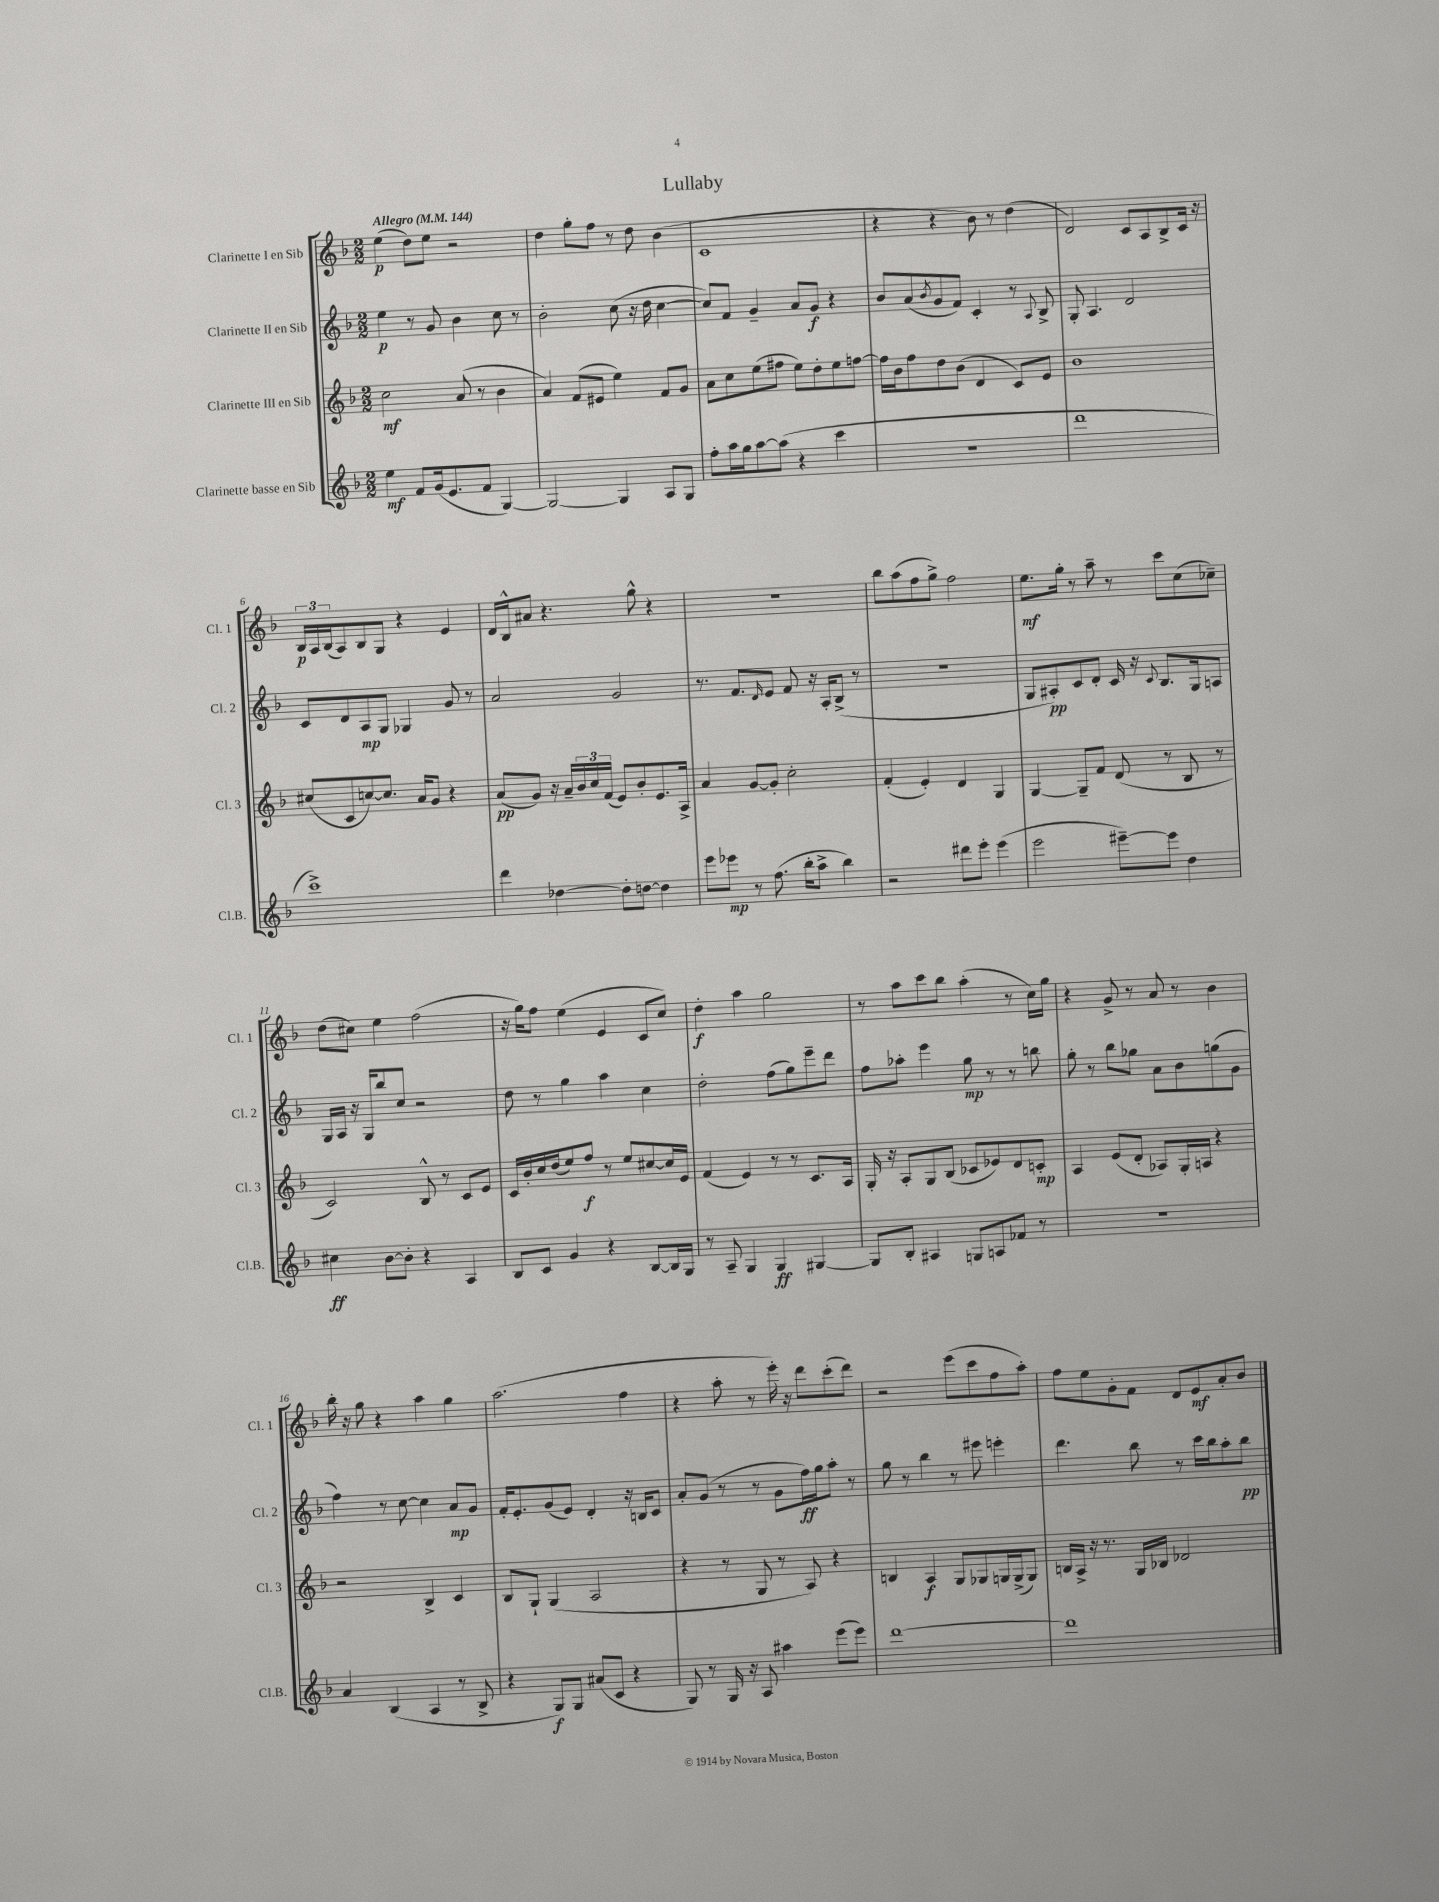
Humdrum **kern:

**kern	**kern	**kern	**kern
*staff4	*staff3	*staff2	*staff1
*clefG2	*clefG2	*clefG2	*clefG2
*k[b-]	*k[b-]	*k[b-]	*k[b-]
*M2/2	*M2/2	*M2/2	*M2/2
*MM144	*MM144	*MM144	*MM144
4ee\	2cc\	4ee\	(4ee\
8f/L	.	8r	8dd\L)
(16g/k	.	8g/	8ee\J
8.e/	.	.	.
.	(8a/	4b-\	2r
8f/J	8r	.	.
[4G/)	4b-\	8cc\	.
.	.	8r	.
=	=	=	=
2G/_	4a/)	2b-'\	4dd\
.	(8f/L	.	8gg'\L
.	8e#/J	.	8ff\J
4G/]	4ee\)	(8cc\	8r
.	.	16r	8dd\
.	.	16dd\	.
8A/L	8f/L	[4cc\	(4b-\
8G/J	8g/J	.	.
=	=	=	=
8ff'\L	8a\L	8cc/]L)	1c
16aa\L	8cc\	8f/J	.
16gg\J	.	.	.
[8aa\	(8ee\	4g~/	.
(8aa\]J	8ff#\J	.	.
4r	8ee\L)	8a/L	.
.	8dd'\	8g/J	.
4ccc\	8ee\	4r	.
.	[8ff\J	.	.
=	=	=	=
1r	16ff\]LL	8b-/L	4r
.	16b-\J	.	.
.	8ff\	(8a/	.
.	.	8qb-/	.
.	8dd\	8g/	4r
.	(8b-\J	8f/J)	.
.	4d/	4c'/	8b-\)
.	.	.	8r
.	8c/L)	8r	(4dd\
.	.	8qqA/	.
.	8e/J	8B-^/	.
=	=	=	=
1ddd	1b-	8G'/	2d/)
.	.	4.A/	.
.	.	2d/	8c/L
.	.	.	8A/
.	.	.	8B-^/
.	.	.	16c/Jk
.	.	.	16r
=	=	=	=
1ccc^)	(8cc#/L	8c/L	24B-/LL
.	.	.	24A/
.	.	.	(24B-/J
.	8c/	8d/	8A/)
.	[8cc/)	8A/	8B-/
.	8.cc/]J	8G/J	8G/J
.	.	4G-/	4r
.	16a/LK	.	.
.	8g/J	.	.
.	4r	8g/	4e/
.	.	8r	.
=	=	=	=
4ddd\	(8a/L	2a/	16d/LL
.	.	.	16B-^^/J
.	8g/J)	.	8a#/J
[4dd-\	16r	.	4.r
.	16a~/LL	.	.
.	24b-/	.	.
.	24cc/	.	.
.	(24f/JJ	.	.
8dd-'\]L	8e/L)	2g/	.
[8dd\J	8b-'/	.	8gg^^\
4dd\]	8.e/	.	4r
.	16A^/Jk	.	.
=	=	=	=
8eee\L	4a/	8.r	1r
8eee-\J	.	.	.
.	.	8.f/L	.
8r	[8g/L	.	.
.	.	16qqd/	.
(8.ff\	8g'/]J	8e/J	.
.	2cc'\	8f/	.
16bb-'\LK	.	.	.
8aa^\J	.	16r	.
.	.	16A'/LK	.
4bb-\)	.	(8B-^/J	.
.	.	8r	.
=	=	=	=
2r	(4f'/	1r	8bb-\L
.	.	.	(8aa\
.	4e'/)	.	8ff\
.	.	.	8gg^\J)
8ddd#\L	4d/	.	2ff\
8eee'\J	.	.	.
(4eee\	4G/	.	.
=	=	=	=
2eee\	[4G/	8G/L	8.ee\L
.	.	8A#'/)	.
.	.	.	16gg'\Jk
.	8G~/]L	8c/	8r
.	8f/J	8d'/J	8aa~\
[8eee#~\L)	(8d/	16c/	8r
.	.	16r	.
.	.	8qqc/	.
8eee#\]J	8r	8.B-/L	8ccc\L
4dd\	8B-/	.	(8cc\
.	.	16G/k	.
.	8r	8A/J	8cc-~\J)
=	=	=	=
4cc#\	2c/)	16G/LL	(8dd\L
.	.	16A/JJ	.
.	.	16r	8cc#\J)
.	.	16G/LK	.
[8b-\L	.	8bb-/	4ee\
8b-'\]J	.	8cc/J	.
4r	8B-^^/	2r	(2ff\
.	8r	.	.
4A/	8c/L	.	.
.	8e/J	.	.
=	=	=	=
8B-/L	16c/LL	8dd\	16r
.	16b-'/	.	16gg\LK)
8c/J	16cc/	8r	8ff\J
.	(16dd/J	.	.
4g/	8ee/)	4gg\	(4ee\
.	8ff/J	.	.
4r	8r	4aa\	4e/
.	8ee/L	.	.
[8B-/L	[8cc#/	4cc\	8c/L
16B-/]L	16cc#/]L	.	8cc/J)
16G/JJ	16e/JJ	.	.
=	=	=	=
8r	(4f/	2dd'\	4dd'\
8A~/	.	.	.
4G/	4e/)	.	4aa\
4G/	8r	(8ff\L	2gg\
.	8r	8gg\)	.
[4G#/	8.c/L	8eee~\	.
.	.	8ddd\J	.
.	16A/Jk	.	.
=	=	=	=
8G#/]L	16G'/	8ff\L	8r
.	16r	.	.
8B-'/J	8A'/L	8aa-'\J	8aa\L
4A#/	8G/	4eee\	8ccc\
.	(8B-/J	.	8bb-\J
8G/L	8c-/L	8gg\	(4aa'\
8A/	8e-/)	8r	.
8f-/J	8d/	8r	8r
8r	8c'/J	8bb\	16cc\LL)
.	.	.	16gg\JJ
=	=	=	=
1r	4A/	8gg'\	4r
.	.	8r	.
.	(8e/L	8bb-\L	8g^/
.	8d'/J	8gg-\J	8r
.	8A-/L)	8a\L	8a/
.	16G'/L	8b-\	8r
.	16A/JJ	.	.
.	4r	(8gg\	4b-\
.	.	8g\J	.
=	=	=	=
4a/	2r	4ff\)	16bb-'\
.	.	.	16r
.	.	.	8gg\
(4B-/	.	8r	4r
.	.	[8cc\	.
4A/	4B-^/	4cc\]	4aa\
8r	4c/	8a/L	4gg\
8B-^/	.	8g/J	.
=	=	=	=
4r	8B-/L	16f'/LK	(2.aa\
.	.	8.e'/	.
.	8G`/J	.	.
8G/L)	(4G/	(8g/	.
8G/J	.	8e/J)	.
(8a#/L	2A/	4d'/	.
8c/J	.	.	.
4r	.	16r	4ff\
.	.	16B/LK	.
.	.	8c/J	.
=	=	=	=
8G/)	4r	8a'/L	4r
8r	.	(8g/J	.
16G/	8r	8r	8aa'\
16r	.	.	.
8A/	8G/	8r	8r
4aa#\	8r	8g\L	16eee'\)
.	.	.	16r
.	8A/)	16ff\L)	8ddd\L
.	.	16gg\J	.
(8eee\L	4r	8aa'\J	(8ccc'\
8eee\J)	.	8r	8ddd\J)
=	=	=	=
[1ddd	4B/	8gg\	2r
.	.	8r	.
.	4A/	4bb-\	.
.	8G/L	8r	(8eee\L
.	8G-/	8eee#\	8ccc\
.	16G/L	4eee'\	8ff\
.	(16G^/J	.	.
.	8G/J)	.	8aa'\J)
=	=	=	=
1ddd]	16B/LL	4.ddd\	8ff\L
.	16A^/JJ	.	.
.	16r	.	8ee\
.	8.r	.	.
.	.	.	8g'\
.	16G/LL	8bb-\	8f\J
.	16B-/JJ	.	.
.	2d-/	8r	8d/L
.	.	16ccc\LL	8e/
.	.	16bb-\J	.
.	.	8aa'\	8a'/
.	.	8bb-\J	8b-/J
==	==	==	==
*-	*-	*-	*-
